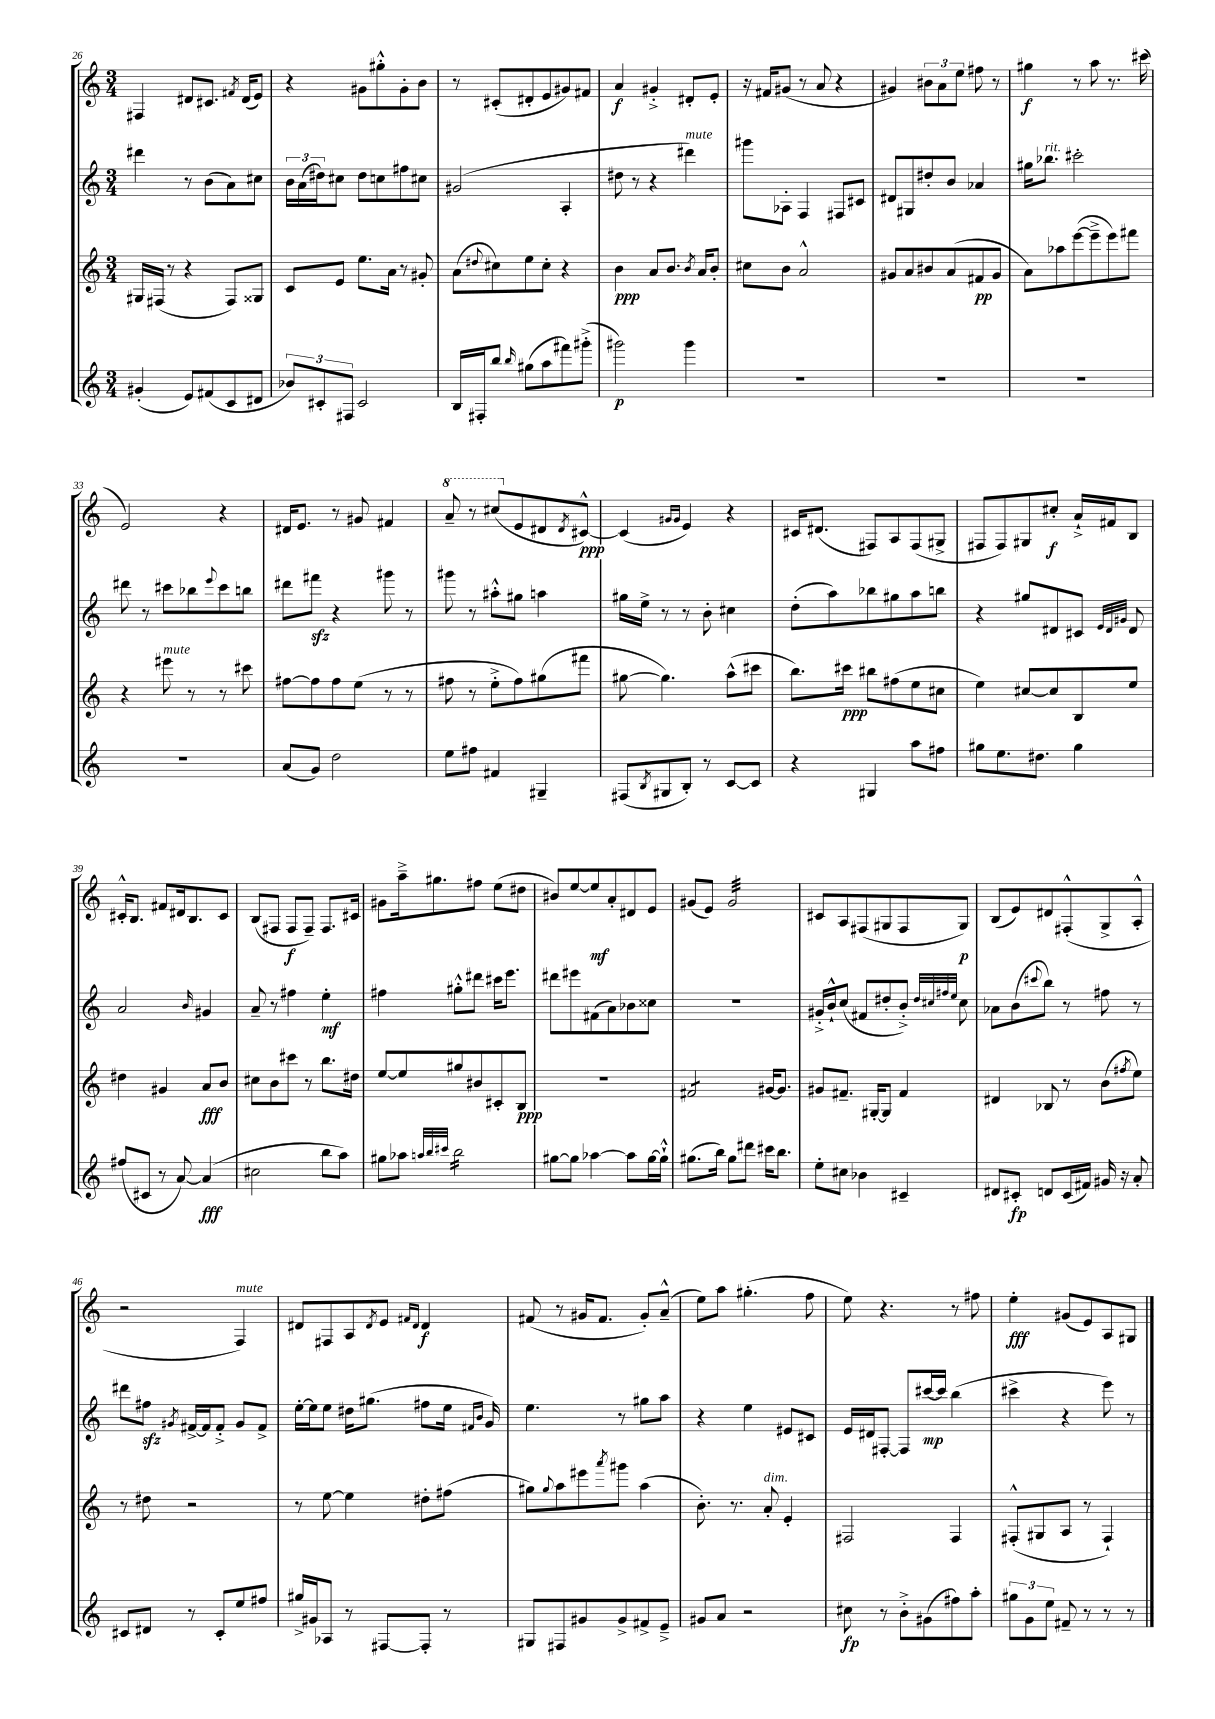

**kern	**kern	**kern	**kern
*staff4	*staff3	*staff2	*staff1
*clefG2	*clefG2	*clefG2	*clefG2
*k[]	*k[]	*k[]	*k[]
*M3/4	*M3/4	*M3/4	*M3/4
(4g#'	16G#	4ddd#	4F#
.	(16F#	.	.
.	8r	.	.
8e)	4r	8r	8d#
(8f#	.	(8b	8.c#
8c	8F#)	8a)	.
.	.	.	8qf#
.	.	.	(16d#
8d#	8G##	8cc#	8e)
=	=	=	=
12b-)	8c	24b	4r
.	.	(24a	.
12c#'	.	24dd#)	.
.	8e	8cc#	.
12F#	.	.	.
2c#	8.ee	8dd#	8g#
.	.	8cc	8gg#'^^
.	16a	.	.
.	8r	8ff#	8g#'
.	8g#'	8cc#	8b
=	=	=	=
16B	(8a	(2g#	8r
16F#'	.	.	.
.	8qqdd#	.	.
8bb	8cc#)	.	(8c#'
16qqbb	.	.	.
(8gg#	8ee	.	8d#'
8aa	8cc#'	.	8e
8fff#)	4r	4A'	8g#)
(8ggg#'^	.	.	8f#
=	=	=	=
2ggg#)	4b	8dd#	4a
.	.	8r	.
.	8a	4r	4g#'^
.	8.b	.	.
4ggg#	.	4ddd#)	8d#'
.	8qb	.	.
.	16a	.	.
.	8b'	.	8e'
=	=	=	=
2.r	8cc#	8ggg#	16r
.	.	.	16f#
.	8b	8A-'	(8g#
.	2a^^	4F	8r
.	.	.	8a
.	.	8F#	4r
.	.	8c#	.
=	=	=	=
2.r	8g#	8d#	4g#)
.	8a	8G#	.
.	8b#	8dd#'	12b#
.	.	.	12a
.	(8a	8b	.
.	.	.	12ee
.	8f#	4a-	8ff#
.	8g#	.	8r
=	=	=	=
2.r	8a)	16gg#	4gg#
.	.	8.bb-	.
.	8aa-	.	.
.	([8eee	2ccc#'	8r
.	8eee~^]	.	8aa
.	8eee)	.	8.r
.	8fff#	.	.
.	.	.	(16ccc#
=	=	=	=
2.r	4r	8ddd#	2e)
.	.	8r	.
.	8eee#	8ccc#	.
.	8r	8bb-	.
.	.	8qqeee	.
.	8r	8ccc#	4r
.	8ccc#	8bb	.
=	=	=	=
(8a	[8ff#	8ddd#	16d#
.	.	.	8.e
8g)	8ff#]	8fff#	.
2dd	8ff#	4r	8r
.	(8ee	.	8g#
.	8r	8ggg#	4f#
.	8r	8r	.
=	=	=	=
8ee	8ff#	8ggg#	8aa~
8ff#	8r	8r	8r
4f#	8ee'^	8aa#'^^	(8ccc#
.	8ff#)	8gg#	8e
4G#~	(8gg#	4aa	8d#
.	.	.	8qd#
.	8fff#	.	[8c#^^)
=	=	=	=
(8F#	[8gg#	16gg#	(4c#]
.	.	16ee^	.
8qB	.	.	.
8G#	4.gg#])	8r	.
.	.	.	16qqg#
.	.	.	16qqg#
8B')	.	8r	4e)
8r	.	8b'	.
[8c	(8aa^^	4cc#	4r
8c]	8ccc#	.	.
=	=	=	=
4r	8.bb)	(8dd'	16c#
.	.	.	(8.d#
.	.	8aa)	.
.	16ccc#	.	.
4G#	8bb#	8bb-	8F#)
.	(8ff#	8gg#	8A
8aa	8ee	8aa	(8F#
8ff#	8cc#	8bb	8G#^
=	=	=	=
8gg#	4ee)	4r	8F#
8.ee	.	.	8F#)
.	[8cc#	8gg#	8G#
8.dd#	.	.	.
.	8cc#]	8d#	8cc#'
4gg#	8B	8c#	16a`^
.	.	.	16f#
.	.	32qqe	.
.	.	32qqd#	.
.	.	32qqg#	.
.	8ee	8d#	8B
=	=	=	=
(8ff#	4dd#	2a	16c#'^^
.	.	.	8.B
8c#	.	.	.
8r	4g#	.	8f#
[8a)	.	.	16d#
.	.	.	8.B
.	.	16qqb	.
(4a]	8a	4g#	.
.	8b	.	8c#
=	=	=	=
2cc#	8cc#	8a~	(8B
.	8b	8r	8F#
.	8ccc#	4ff#	8F#
.	8r	.	8F#~)
8bb	8.bb	4ee'	8.F#
8aa)	.	.	.
.	16dd#	.	16c#
=	=	=	=
8gg#	[8ee	4ff#	8g#
8aa-	8ee]	.	16aa~^
.	.	.	8.gg#
32qqaa	.	.	.
32qqbb	.	.	.
32qqccc#	.	.	.
2bb	8gg#	8gg#'^^	.
.	8b#	8ddd#	8ff#
.	8c#'	16ccc#	(8ee
.	.	8.eee	.
.	8B	.	8dd#
=	=	=	=
[8gg#	2.r	8ddd#	8b#)
8gg#]	.	8eee#	[8ee
[4aa-	.	(8f#	8ee]
.	.	8a)	8a'
8aa-]	.	8b-	8d#
[16gg#	.	8cc##	8e
16gg#`^^]	.	.	.
=	=	=	=
(8.gg#	2f#	2.r	(8g#
.	.	.	8e)
16bb)	.	.	.
8gg#	.	.	2g#
8ddd#	.	.	.
16ccc#	[16g#	.	.
8.bb	8.g#]	.	.
=	=	=	=
8ee'	8g#	16g#'^	8c#
.	.	16b`^^	.
8cc#	8.f#~	(8cc	8A
4b-	.	8f#	(8F#
.	[16G#'	.	.
.	8G#]	8dd#'	8G#
4c#~	4f#	8b'^)	8F#
.	.	32qqdd#	.
.	.	32qqcc#	.
.	.	32qqff#	.
.	.	32qqee	.
.	.	8cc#	8G#)
=	=	=	=
8d#	4d#	8a-	(8B
8c#'	.	(8b	8e)
.	.	8qqccc#	.
8d	8B-	8bb)	8d#
(16c#	8r	8r	(8F#'^^
16f#)	.	.	.
16g#	(8b	8ff#	8G^
16r	.	.	.
.	8qff#	.	.
8a'	8ee)	8r	8A'^^
=	=	=	=
8c#	8r	8ddd#	2r
8d#	8dd#	8ff#	.
.	.	8qg#	.
8r	2r	[16f#^	.
.	.	16f#]	.
8c#'	.	8f#'^	.
8ee	.	8g#	4F)
8ff#	.	8f#^	.
=	=	=	=
16gg#^	8r	[16ee'	8d#
16g#	.	16ee]	.
8A-	[8ee	8ee	8F#
8r	4ee]	16dd#	8A
.	.	(8.gg#	.
.	.	.	8qd#
[8F#	.	.	8e
.	.	.	16qqf#
.	.	.	16qqd#
8F#']	8dd#'	8ff#	4d#
8r	(8ff#	16ee	.
.	.	16qqf#	.
.	.	16qqb	.
.	.	16g)	.
=	=	=	=
8G#	8gg#)	4.ee	(8f#
.	8qqgg#	.	.
8F#	8aa	.	8r
8g#	8eee#	.	16g#
.	.	.	8.f#
.	8qaaa	.	.
8g#^	8ggg#	8r	.
8f#^	(4aa	8gg#	8g#')
8e~^	.	8aa	(8a~^^
=	=	=	=
8g#	8.b')	4r	8ee)
8a	.	.	8aa
.	8.r	.	.
2r	.	4ee	(4.gg#'
.	8a'	.	.
.	4e'	8e#	.
.	.	8c#	8ff
=	=	=	=
8cc#	2F#	16e	8ee)
.	.	16d#	.
8r	.	[8F#'	4.r
8b'^	.	8F#]	.
(8g#	.	[16ccc#	.
.	.	16ccc#]	.
8ff#)	4F#	(4bb	8r
8aa'	.	.	8ff#
=	=	=	=
12gg#	(8F#'^^	4ccc#^	4ee'
12g	.	.	.
.	8G#	.	.
12ee	.	.	.
8f#~	8A	4r	(8g#
8r	8r	.	8e)
8r	4F#`)	8eee)	8A
8r	.	8r	8G#
==	==	==	==
*-	*-	*-	*-
